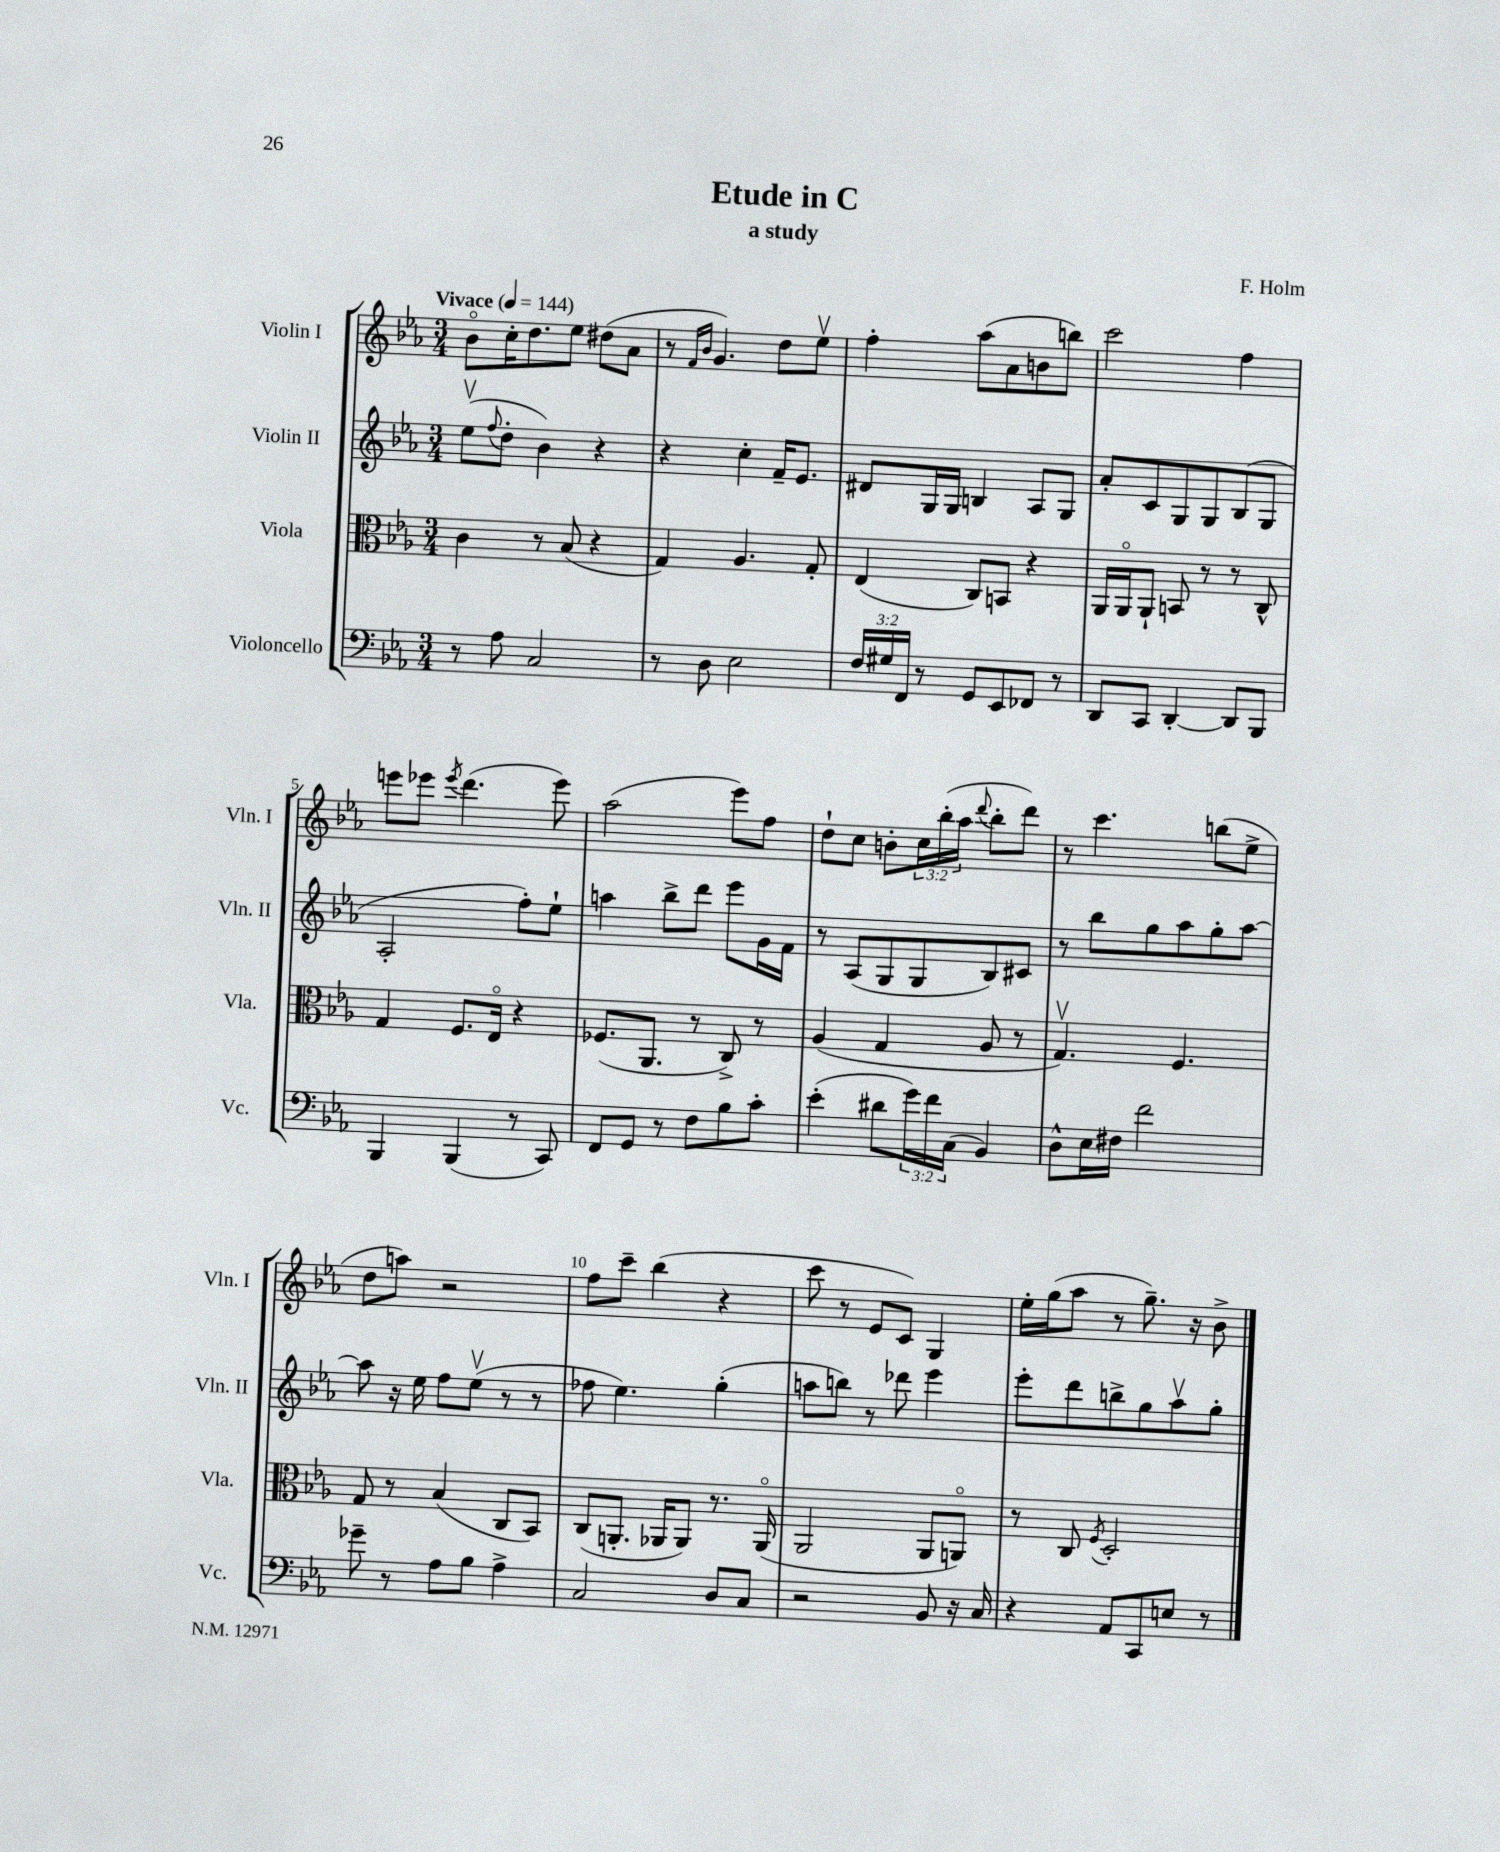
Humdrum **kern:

**kern	**kern	**kern	**kern
*staff4	*staff3	*staff2	*staff1
*clefF4	*clefC3	*clefG2	*clefG2
*k[b-e-a-]	*k[b-e-a-]	*k[b-e-a-]	*k[b-e-a-]
*M3/4	*M3/4	*M3/4	*M3/4
*MM144	*MM144	*MM144	*MM144
8r	4c	(8ee-v	8b-o
.	.	8qqff	.
8A-	.	8dd'	16cc'
.	.	.	8.dd
2C	8r	4b-)	.
.	(8B-	.	8ee-
.	4r	4r	(8dd#
.	.	.	8a-
=	=	=	=
8r	4G)	4r	8r
.	.	.	16qqf
.	.	.	16qqb-
8D	.	.	4.g)
2E-	4.A-	4cc'	.
.	.	16f~	8dd
.	.	8.e-	.
.	8G'	.	8ee-v
=	=	=	=
24F	(4E-	8d#	4ff'
24G#	.	.	.
24FF	.	.	.
8r	.	16G	.
.	.	16G	.
8GG	8C)	4B	(8aa-
8EE-	8BB	.	8a-
8FF-	4r	8A-	8b
8r	.	8G	8bb)
=	=	=	=
8DD	16AA-	8a-'	2ccc
.	16AA-o	.	.
8CC	8AA-`	8c	.
[4DD'	8BB	8G	.
.	8r	8G	.
8DD]	8r	(8B-	4ff
8BBB-	8C^^	8G	.
=	=	=	=
4BBB-	4G	2A-'	8eee
.	.	.	8eee-
.	.	.	8qeee-
(4BBB-	8.F	.	(4.ddd
.	16E-o	.	.
8r	4r	8ff')	.
8CC)	.	8ee-`	8eee-)
=	=	=	=
8FF	(8.F-	4aa	(2aa-
8GG	.	.	.
.	8.AA-	.	.
8r	.	8bb-^	.
8F	8r	8ddd	.
8B-	8C^)	8eee-	8eee-)
8c'	8r	16g	8ff
.	.	16f	.
=	=	=	=
(4e-'	(4A-	8r	8dd`
.	.	(8A-	8cc
8d#	4G	8G	8b'
24g)	.	8G	24cc
24f	.	.	(24bb-'
(24C	.	.	24aa-
.	.	.	8qqddd
4BB-)	8A-	8B-)	8bb-'
.	8r	8c#	8ddd)
=	=	=	=
8D^^	4.Gv)	8r	8r
16E-	.	8bb-	4.ccc
16F#	.	.	.
2f	.	8gg	.
.	4.F	8aa-	.
.	.	8gg'	(8bb
.	.	[8aa-	8ee-^
=	=	=	=
8g-~	8G	8aa-]	8dd
8r	8r	16r	8aa)
.	.	16ee-	.
8A-	(4B-	8ff	2r
8B-	.	(8ee-v	.
4A-^	8C	8r	.
.	8BB-)	8r	.
=	=	=	=
2C	(8C	8ff-	8ff
.	8.AA'	4.ee-)	8ccc~
.	.	.	(4bb-
.	16AA-	.	.
.	8AA-)	.	.
8D	8.r	(4gg'	4r
8C	.	.	.
.	(16AA-o	.	.
=	=	=	=
2r	2AA-	8aa	8ccc
.	.	8bb)	8r
.	.	8r	8e-
.	.	8ddd-	8c)
8BB-	8AA-	4eee-	4G
16r	8AAo)	.	.
16C	.	.	.
=	=	=	=
4r	8r	8eee-'	16ee-'
.	.	.	(16gg
.	8C	8ddd	8aa-
.	8qF	.	.
8AA-	2D'	8bb^	8r
8CC	.	8gg	8.gg~)
8E	.	8aa-v	.
.	.	.	16r
8r	.	8gg'	8b-^
==	==	==	==
*-	*-	*-	*-
